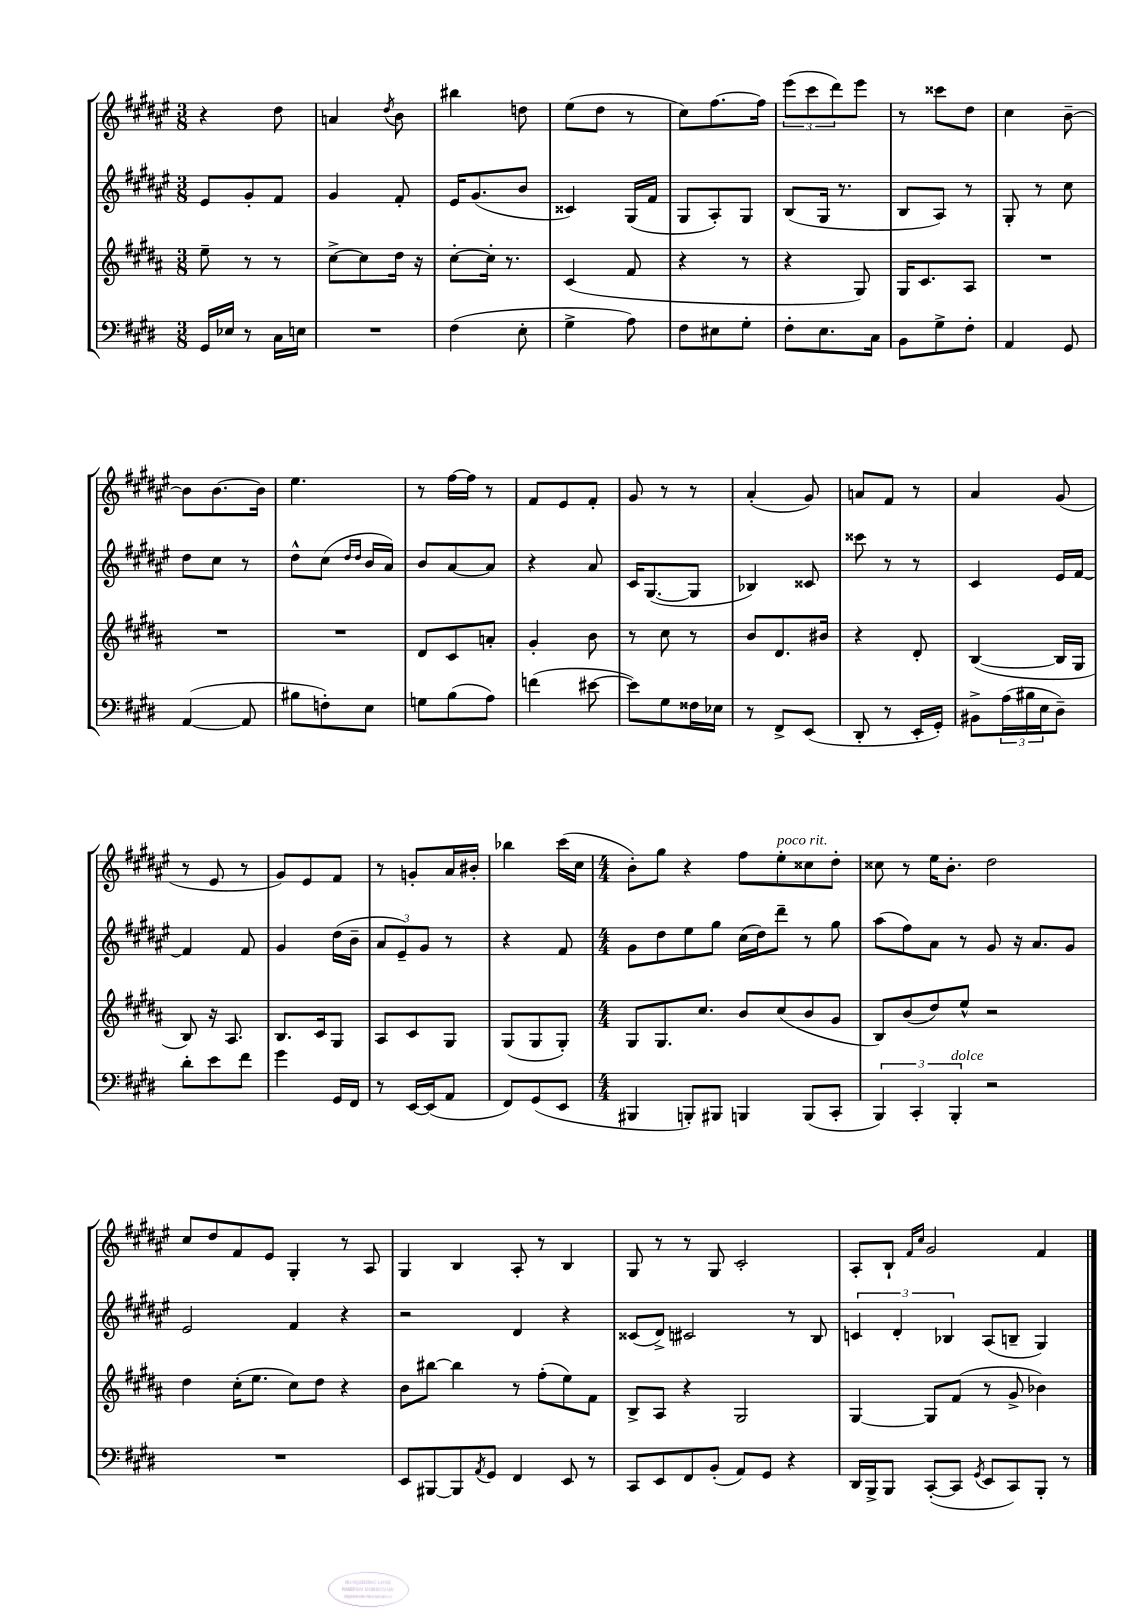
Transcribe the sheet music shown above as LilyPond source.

<<
\new StaffGroup <<
\new Staff = "s0" {
    \clef treble \key fis \major \numericTimeSignature \time 3/8
    r4 dis''8 |
    a'4 \acciaccatura { dis''8 } b'8 |
    bis''4 d''8 |
    eis''8( dis''8 r8 |
    cis''8) fis''8.~ fis''16 |
    \tuplet 3/2 { eis'''8( cis'''8 dis'''8) } eis'''8 |
    r8 cisis'''8 dis''8 |
    cis''4 b'8~-- |
    b'8 b'8.~ b'16 |
    eis''4. |
    r8 fis''16~ fis''16 r8 |
    fis'8 eis'8 fis'8-. |
    gis'8 r8 r8 |
    ais'4-.( gis'8) |
    a'8 fis'8 r8 |
    ais'4 gis'8( |
    r8 eis'8 r8 |
    gis'8) eis'8 fis'8 |
    r8 g'8-. ais'16 bis'16-. |
    bes''4 cis'''16( cis''16 |
    \numericTimeSignature \time 4/4 b'8-.) gis''8 r4 fis''8 eis''8-.^\markup { \italic "poco rit." } cisis''8 dis''8-. |
    cisis''8 r8 eis''16 b'8.-. dis''2 |
    cis''8 dis''8 fis'8 eis'8 gis4-. r8 ais8 |
    gis4 b4 ais8-. r8 b4 |
    gis8 r8 r8 gis8 cis'2-. |
    ais8-. b8-! \grace { fis'16 cis''16 } gis'2 fis'4 \bar "|." |
}
\new Staff = "s1" {
    \clef treble \key fis \major \numericTimeSignature \time 3/8
    eis'8 gis'8-. fis'8 |
    gis'4 fis'8-. |
    eis'16 gis'8.( b'8 |
    cisis'4) gis16( fis'16 |
    gis8 ais8-.) gis8 |
    b8( gis16 r8. |
    b8 ais8) r8 |
    gis8-. r8 cis''8 |
    dis''8 cis''8 r8 |
    dis''8-^ cis''8( \grace { dis''16 dis''16 } b'16 ais'16) |
    b'8 ais'8~ ais'8 |
    r4 ais'8 |
    cis'16 gis8.~( gis8 |
    bes4) cisis'8 |
    cisis'''8 r8 r8 |
    cis'4 eis'16 fis'16~ |
    fis'4 fis'8 |
    gis'4 dis''16( b'16-- |
    \tuplet 3/2 { ais'8 eis'8--) gis'8 } r8 |
    r4 fis'8 |
    \numericTimeSignature \time 4/4 gis'8 dis''8 eis''8 gis''8 cis''16( dis''16) dis'''8-- r8 gis''8 |
    ais''8( fis''8) ais'8 r8 gis'8 r16 ais'8. gis'8 |
    eis'2 fis'4 r4 |
    r2 dis'4 r4 |
    cisis'8( dis'8->) cis'2 r8 b8 |
    \tuplet 3/2 { c'4 dis'4-. bes4 } ais8( b8-- gis4) \bar "|." |
}
\new Staff = "s2" {
    \clef treble \key b \major \numericTimeSignature \time 3/8
    e''8-- r8 r8 |
    cis''8~-> cis''8 dis''16 r16 |
    cis''8~-. cis''16-. r8. |
    cis'4( fis'8 |
    r4 r8 |
    r4 gis8) |
    gis16 cis'8. ais8 |
    R4. |
    R4. |
    R4. |
    dis'8 cis'8 a'8-. |
    gis'4-. b'8 |
    r8 cis''8 r8 |
    b'8 dis'8. bis'16 |
    r4 dis'8-. |
    b4~( b16 gis16 |
    b8) r16 ais8. |
    b8. cis'16 gis8 |
    ais8 cis'8 gis8 |
    gis8( gis8 gis8-.) |
    \numericTimeSignature \time 4/4 gis8 gis8. cis''8. b'8 cis''8( b'8 gis'8 |
    b8) b'8( dis''8) e''8-^ r2 |
    dis''4 cis''16-.( e''8. cis''8) dis''8 r4 |
    b'8 bis''8~ bis''4 r8 fis''8-.( e''8) fis'8 |
    b8-> ais8 r4 gis2 |
    gis4~ gis8 fis'8( r8 gis'8-> bes'4) \bar "|." |
}
\new Staff = "s3" {
    \clef bass \key e \major \numericTimeSignature \time 3/8
    gis,16 ees16 r8 cis16 e16 |
    R4. |
    fis4( e8-. |
    gis4-> a8) |
    fis8 eis8 gis8-. |
    fis8-. e8. cis16 |
    b,8 gis8-> fis8-. |
    a,4 gis,8 |
    a,4~( a,8 |
    bis8 f8-.) e8 |
    g8 b8( a8) |
    f'4( eis'8~ |
    eis'8) gis8 fisis16 ees16 |
    r8 fis,8-> e,8( |
    dis,8-. r8 e,16-. gis,16-.) |
    bis,8-> \tuplet 3/2 { a16( bis16 e16 } dis8--) |
    dis'8-. e'8 fis'8 |
    gis'4 gis,16 fis,16 |
    r8 e,16~ e,16( a,8 |
    fis,8) gis,8( e,8 |
    \numericTimeSignature \time 4/4 bis,,4 b,,8-.) bis,,8 b,,4 b,,8( cis,8-. |
    \tuplet 3/2 { b,,4) cis,4-. b,,4-.^\markup { \italic "dolce" } } r2 |
    R1 |
    e,8 bis,,8~ bis,,8 \acciaccatura { a,8 } gis,8 fis,4 e,8 r8 |
    cis,8 e,8 fis,8 b,8-.( a,8) gis,8 r4 |
    dis,16 b,,16-> b,,8 cis,8~-.( cis,8 \acciaccatura { gis,8 } e,8 cis,8) b,,8-. r8 \bar "|." |
}
>>
>>
\layout { \context { \Score \remove "Bar_number_engraver" } }
